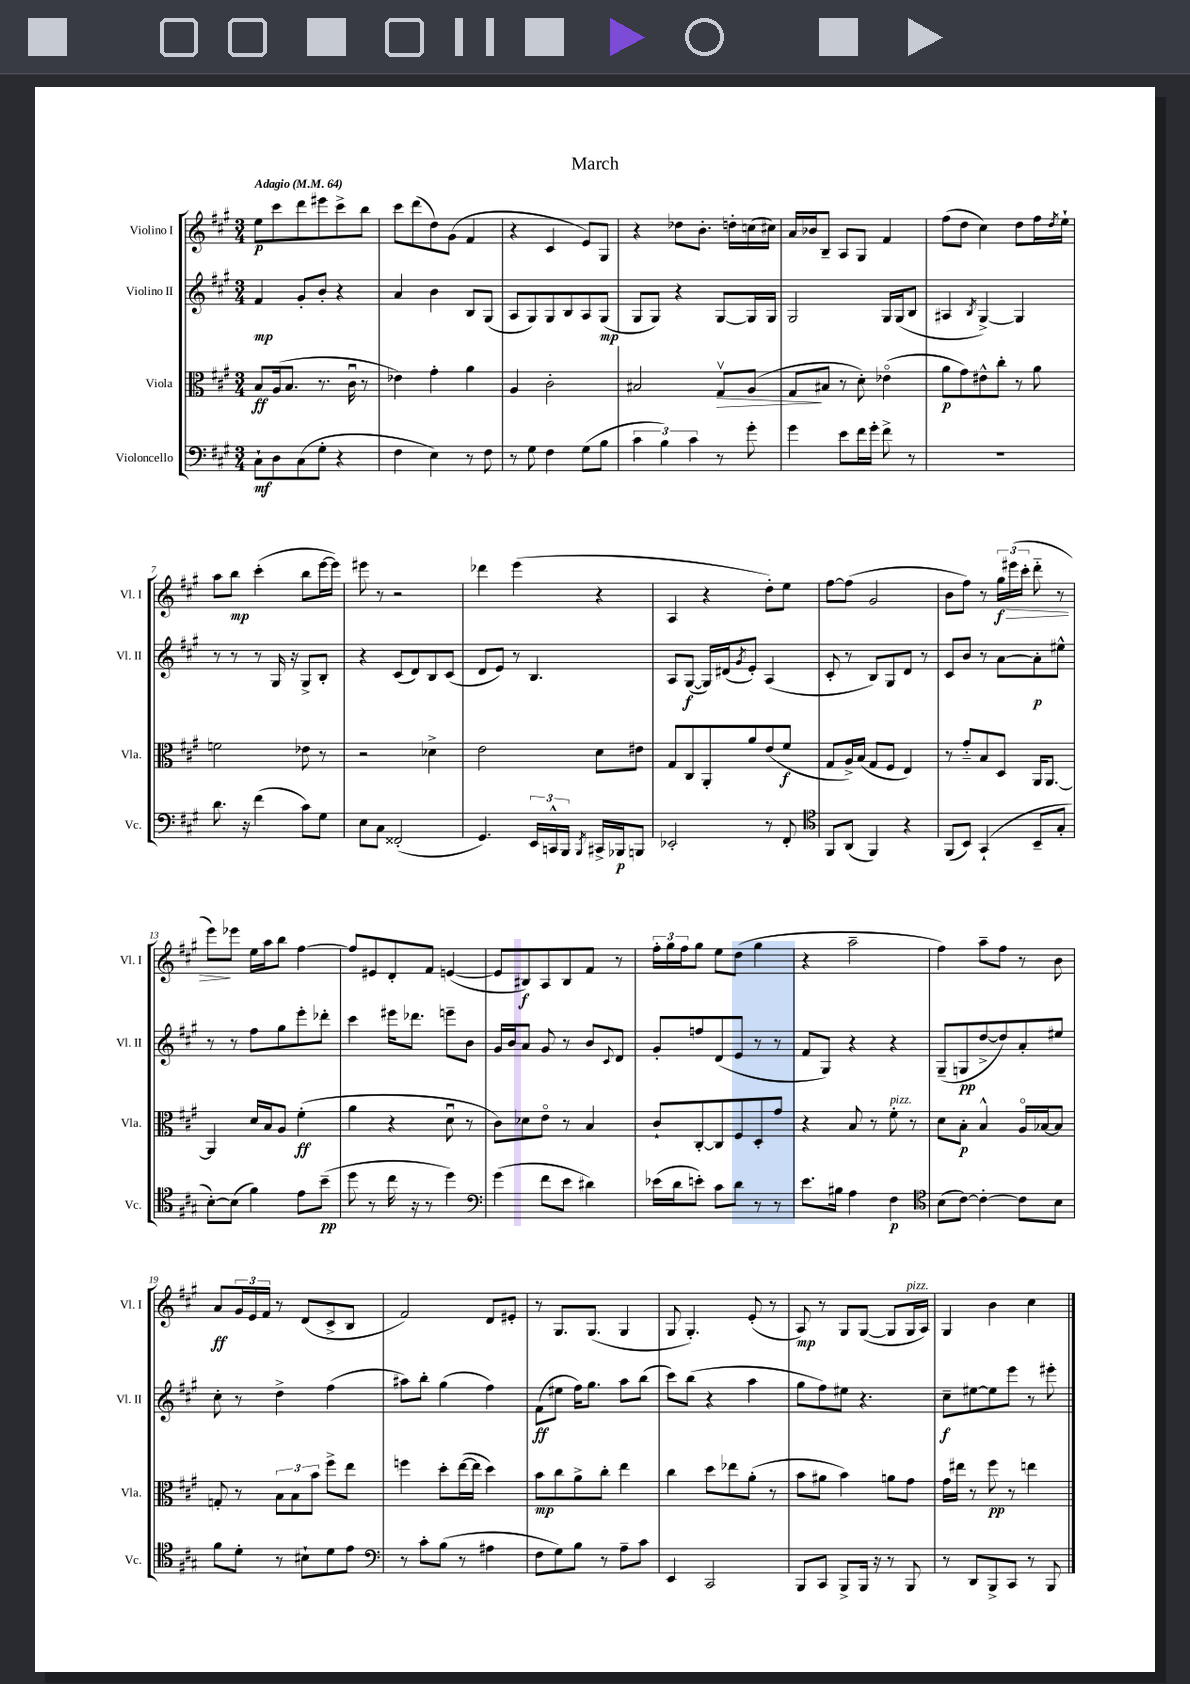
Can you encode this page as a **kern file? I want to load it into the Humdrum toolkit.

**kern	**dynam	**kern	**dynam	**kern	**dynam	**kern	**dynam
*part4	*part4	*part3	*part3	*part2	*part2	*part1	*part1
*staff4	*staff4	*staff3	*staff3	*staff2	*staff2	*staff1	*staff1
*I"Violoncello	*	*I"Viola	*	*I"Violino II	*	*I"Violino I	*
*I'Vc.	*	*I'Vla.	*	*I'Vl. II	*	*I'Vl. I	*
*clefF4	*	*clefC3	*	*clefG2	*	*clefG2	*
*k[f#c#g#]	*	*k[f#c#g#]	*	*k[f#c#g#]	*	*k[f#c#g#]	*
*M3/4	*	*M3/4	*	*M3/4	*	*M3/4	*
*MM64	*	*MM64	*	*MM64	*	*MM64	*
=1	=1	=1	=1	=1	=1	=1	=1
!	!	!	!	!	!	!LO:TX:a:B:t=Adagio	!
8C#`\L	mf	8B/L	ff	4f#/	mp	8ee\L	p
8D\	.	(16A/k	.	.	.	8ccc#\	.
.	.	8.B/J	.	.	.	.	.
(8C#\	.	.	.	8g#'/L	.	8ddd\	.
8G#'\J	.	8.r	.	8b'/J	.	8eee#X\	.
4r	.	.	.	4r	.	8ccc#^\	.
.	.	16c#u\	.	.	.	.	.
.	.	8r	.	.	.	8bb\J	.
=2	=2	=2	=2	=2	=2	=2	=2
4F#\	.	4e-X\)	.	4a/	.	8ccc#\L	.
.	.	.	.	.	.	(8ddd\	.
4E\)	.	4g#'\	.	4b\	.	8dd\)	.
.	.	.	.	.	.	(8g#\J	.
8r	.	4a\	.	8B/L	.	4f#/	.
8F#\	.	.	.	(8G#/J	.	.	.
=3	=3	=3	=3	=3	=3	=3	=3
8r	.	4A/	.	8A/L	.	4r	.
8G#\	.	.	.	8G#/)	.	.	.
4F#\	.	2c#'\	.	8G#/	.	4c#/	.
.	.	.	.	8B/	.	.	.
(8G#\L	.	.	.	8A/	.	8e/L)	.
8B\J	.	.	.	(8G#/J	mp	8G#/J	.
=4	=4	=4	=4	=4	=4	=4	=4
6c#\	.	2B#X/	.	8G#/L	.	4r	.
.	.	.	.	8G#/J)	.	.	.
6B\)	.	.	.	.	.	.	.
.	.	.	.	4r	.	8dd-X\L	.
6c#\	.	.	.	.	.	.	.
.	.	.	.	.	.	8.b'\J	.
!	!	!	!LO:HP:b	!	!	!	!
8r	.	8G#v/L	>	[8G#/L	.	.	.
.	.	.	.	.	.	16ddn'\LL	.
8g#'\	.	(8A/J	.	16G#/L]	.	(16ccn\	.
.	.	.	.	16G#/JJ	.	16cc#X\JJ)	.
=5	=5	=5	=5	=5	=5	=5	=5
4g#\	.	8G#/L	.	2G#/	.	16a/LL	.
.	.	.	.	.	.	16b-X/J	.
.	.	8B#X/J	]	.	.	8B~/J	.
8e\L	.	8r	.	.	.	8A/L	.
16f#\L	.	8d'\)	.	.	.	8G#/J	.
16g#'\JJ	.	.	.	.	.	.	.
8f#^\	.	(4e-X\	.	16G#/LL	.	4f#/	.
.	.	.	.	(16G#/J	.	.	.
8r	.	.	.	8B/J	.	.	.
=6	=6	=6	=6	=6	=6	=6	=6
2.r	.	8a\L	p	4A#X/	.	(8ff#\L	.
.	.	8g#\)	.	.	.	8dd\J	.
.	.	.	.	8qB/	.	.	.
.	.	8e#X^^\	.	[4G#^/)	.	4cc#\)	.
.	.	8cc#'\J	.	.	.	.	.
.	.	8r	.	4G#/]	.	8dd\L	.
.	.	8a\	.	.	.	16ff#\L	.
.	.	.	.	.	.	8qdd/	.
.	.	.	.	.	.	16ee`\JJ	.
!!LO:LB:g=z
=7	=7	=7	=7	=7	=7	=7	=7
8.d\	.	2fn\	.	8r	.	8aa\L	.
.	.	.	.	8r	.	8bb\J	mp
16r	.	.	.	.	.	.	.
(4f#\	.	.	.	8r	.	(4ccc#'\	.
.	.	.	.	16G#/	.	.	.
.	.	.	.	16r	.	.	.
8c#\L)	.	8e-X\	.	8G#^/L	.	8bb\L	.
8G#\J	.	8r	.	8B'/J	.	[16eee\L	.
.	.	.	.	.	.	16eee\JJ])	.
=8	=8	=8	=8	=8	=8	=8	=8
8E\L	.	2r	.	4r	.	8eee#X\	.
8C#\J	.	.	.	.	.	8r	.
(2FF##X'/	.	.	.	(8c#/L	.	2r	.
.	.	.	.	8d/)	.	.	.
.	.	4d-X^\	.	8B/	.	.	.
.	.	.	.	(8c#/J	.	.	.
=9	=9	=9	=9	=9	=9	=9	=9
4.GG#/)	.	2e\	.	8d/L	.	4ddd-X\	.
.	.	.	.	8e/J)	.	.	.
.	.	.	.	8r	.	(4eee\	.
24EE/LL	.	.	.	4.B/	.	.	.
24CCn^^/	.	.	.	.	.	.	.
24BBB/JJ	.	.	.	.	.	.	.
8qBBB/	.	.	.	.	.	.	.
16CC#X^/LL	.	8d\L	.	.	.	4r	.
16BBB-X/J	p	.	.	.	.	.	.
8BBBn/J	.	8e#X\J	.	.	.	.	.
=10	=10	=10	=10	=10	=10	=10	=10
2EE-X'/	.	8G#/L	.	8A/L	.	4A/	.
.	.	8C#/	.	([8G#/J	f	.	.
.	.	8AA'/	.	16G#/LL])	.	4r	.
.	.	.	.	(16d#X/J	.	.	.
.	.	.	.	8qg#/	.	.	.
.	.	8a/	.	8e'/J)	.	.	.
8r	.	(8e/	.	(4A/	.	8dd'\L)	.
8FF#'/	.	8f#/J	f	.	.	8ee\J	.
=11	=11	=11	=11	=11	=11	=11	=11
*clefC4	*	*	*	*	*	*	*
8FF#/L	.	8G#/L	.	8c#'/	.	[8ff#\L	.
(8AA/J	.	16A^/L)	.	8r	.	(8ff#\J]	.
.	.	(16B/JJ	.	.	.	.	.
4FF#/)	.	8G#/L	.	8B/L)	.	2g#/	.
.	.	8F#/J	.	8G#/	.	.	.
4r	.	4E/)	.	8d/J	.	.	.
.	.	.	.	8r	.	.	.
=12	=12	=12	=12	=12	=12	=12	=12
(8FF#/L	.	8r	.	8c#/L	.	8b\L	.
8BB/J)	.	8g#/L	.	8b/J	.	8ff#\J)	.
(4GG#`/	.	8B/	.	8r	.	8r	.
.	.	8D/J	.	[8a\L	.	24gg#\LL	f
!	!	!	!	!	!	!	!LO:HP:b
.	.	.	.	.	.	(24eee#X\	>
.	.	.	.	.	.	24ccc#'\JJ	.
8BB~/L	.	16AA/KL	.	8a'\]	p	8ddd\	.
.	.	[8.AA/J	.	.	.	.	.
8G#'/J	.	.	.	8ee#X^^\J	.	8r	.
!!LO:LB:g=z
=13	=13	=13	=13	=13	=13	=13	=13
[8B'\L)	.	4AA/]	.	8r	.	8eee\L)	.
(8B\J]	.	.	.	8r	.	8eee-X\J	]
4f#\)	.	16d/LL	.	8ff#\L	.	16ee\LL	.
.	.	16B/J	.	.	.	16aa\J	.
.	.	8A/J	.	8gg#\	.	8bb\J	.
8e\L	.	(4f#'\	ff	8eee'\	.	[4ff#\	.
(8b~\J	pp	.	.	8ddd-X'\J	.	.	.
=14	=14	=14	=14	=14	=14	=14	=14
8dd\	.	4a\	.	4ccc#\	.	8ff#/L]	.
8r	.	.	.	.	.	8e#X/	.
16cc#\	.	4r	.	16eee#X\KL	.	8d'/	.
16r	.	.	.	8.ddd-X\J	.	.	.
8r	.	.	.	.	.	8f#/J	.
4dd\)	.	8du\	.	8eeen~\L	.	([4en/	.
.	.	8r	.	8b\J	.	.	.
=15	=15	=15	=15	=15	=15	=15	=15
*clefF4	*	*	*	*	*	*	*
(4g#\	.	8c#\L)	.	16g#/LL	.	8e/L]	.
.	.	.	.	16b/J	.	.	.
.	.	8d-X\	.	8a/J	.	8B#X/)	f
8f#\L	.	8e\J	.	8g#/	.	8A/	.
8e\J	.	8r	.	8r	.	8B#/	.
4d#X\)	.	4B/	.	8b/L	.	8f#/J	.
.	.	.	.	8qqc#/	.	.	.
.	.	.	.	8d/J	.	8r	.
=16	=16	=16	=16	=16	=16	=16	=16
(16e-X\LL	.	8c#`/L	.	8g#'/L	.	24ff#'\LL	.
.	.	.	.	.	.	24gg#\	.
16d\J	.	.	.	.	.	.	.
.	.	.	.	.	.	24ff#\J	.
8en'\J)	.	[8C#'/	.	8ffn/	.	8gg#\J	.
8c#\L	.	8C#/]	.	(8d/	.	8ee\L	.
8d\J	.	8F#/	.	8e/J	.	(8dd\J	.
8r	.	8D'/	.	8r	.	4gg#\	.
8r	.	8g#/J	.	8r	.	.	.
=17	=17	=17	=17	=17	=17	=17	=17
8.e\L	.	4r	.	8f#/L	.	4r	.
.	.	.	.	8G#/J)	.	.	.
16B#X\Jk	.	.	.	.	.	.	.
4A\	.	8B/	.	4r	.	2aa~\	.
.	.	8r	.	.	.	.	.
!	!	!LO:TX:a:i:t=pizz.	!	!	!	!	!
4F#\	p	8f#'\	.	4r	.	.	.
.	.	8r	.	.	.	.	.
=18	=18	=18	=18	=18	=18	=18	=18
*clefC4	*	*	*	*	*	*	*
(8B\L	.	8d\L	.	(8G#~/L	.	4ff#\)	.
[8c#\J)	.	8B'\J	p	8Gn/	pp	.	.
4c#'\_	.	4B^^/	.	[8dd^/	.	8aa~\L	.
.	.	.	.	8dd/])	.	8ff#\J	.
8c#\L]	.	16A/LL	.	8a'/	.	8r	.
.	.	[16B-X/J	.	.	.	.	.
8B\J	.	8B-/J]	.	8ee#X/J	.	8b\	.
!!LO:LB:g=z
=19	=19	=19	=19	=19	=19	=19	=19
8f#\L	.	8Gn'/	.	8cc#'\	.	8a/L	ff
8d'\J	.	8r	.	8r	.	24g#/L	.
.	.	.	.	.	.	24e/	.
.	.	.	.	.	.	24f#/JJ	.
8r	.	12B\L	.	4dd^\	.	8r	.
.	.	12B\	.	.	.	.	.
8B#X`\L	.	.	.	.	.	(8d/L	.
.	.	12b\J	.	.	.	.	.
8d\	.	8ff#^\L	.	(4ff#\	.	8c#^/	.
8e\J	.	8ee\J	.	.	.	8B/J	.
=20	=20	=20	=20	=20	=20	=20	=20
*clefF4	*	*	*	*	*	*	*
8r	.	4ffn\	.	8aa#X\L)	.	2f#/)	.
8c#'\L	.	.	.	8bb'\J	.	.	.
(8B\J	.	8dd'\L	.	(4gg#\	.	.	.
8r	.	([16ee\L	.	.	.	.	.
.	.	16ee\JJ]	.	.	.	.	.
4A#X\	.	4dd\)	.	4ff#\)	.	8d/L	.
.	.	.	.	.	.	8e#X'/J	.
=21	=21	=21	=21	=21	=21	=21	=21
8F#\L	.	8b\L	mp	(8f#\L	ff	8r	.
8G#\)	.	8cc#\	.	8ee#X\J	.	8.G#/L	.
8B\J	.	8a^\	.	16ff#\KL)	.	.	.
.	.	.	.	8.gg#\J	.	(8.G#/J	.
8r	.	8cc#'\J	.	.	.	.	.
8A~\L	.	4ee\	.	8aa\L	.	4G#/	.
8c#\J	.	.	.	(8bb\J	.	.	.
=22	=22	=22	=22	=22	=22	=22	=22
4EE/	.	4cc#\	.	8ccc#\L)	.	8G#/	.
.	.	.	.	(8bb\J	.	4.G#'/)	.
2CC#/	.	8dd\L	.	4r	.	.	.
.	.	8ee-X\	.	.	.	.	.
.	.	(8a'\J	.	4aa\	.	(8e'/	.
.	.	8r	.	.	.	8r	.
=23	=23	=23	=23	=23	=23	=23	=23
8BBB/L	.	8b\L	.	8gg#\L	.	8A/)	mp
8CC#/J	.	8a#X\J	.	8ff#\)	.	8r	.
8BBB^/L	.	4b\)	.	8ee#X\J	.	8G#/L	.
16BBB/Jk	.	.	.	4.r	.	([8G#/J	.
16r	.	.	.	.	.	.	.
8r	.	8an\L	.	.	.	8G#/L]	.
!	!	!	!	!	!	!LO:TX:a:i:t=pizz.	!
8BBB/	.	8g#\J	.	.	.	16G#/L	.
.	.	.	.	.	.	16A/JJ)	.
=24	=24	=24	=24	=24	=24	=24	=24
8r	.	16g#\LL	.	8cc#~\L	f	4G#/	.
.	.	16ee#X\JJ	.	.	.	.	.
8DD/L	.	8r	.	[8ee#X\	.	.	.
8BBB^/	.	8ff#\	pp	8ee#\]	.	4b\	.
8CC#/J	.	8r	.	8eee\J	.	.	.
8r	.	4een\	.	8r	.	4cc#\	.
8BBB/	.	.	.	8eee#X'\	.	.	.
==	==	==	==	==	==	==	==
*-	*-	*-	*-	*-	*-	*-	*-
